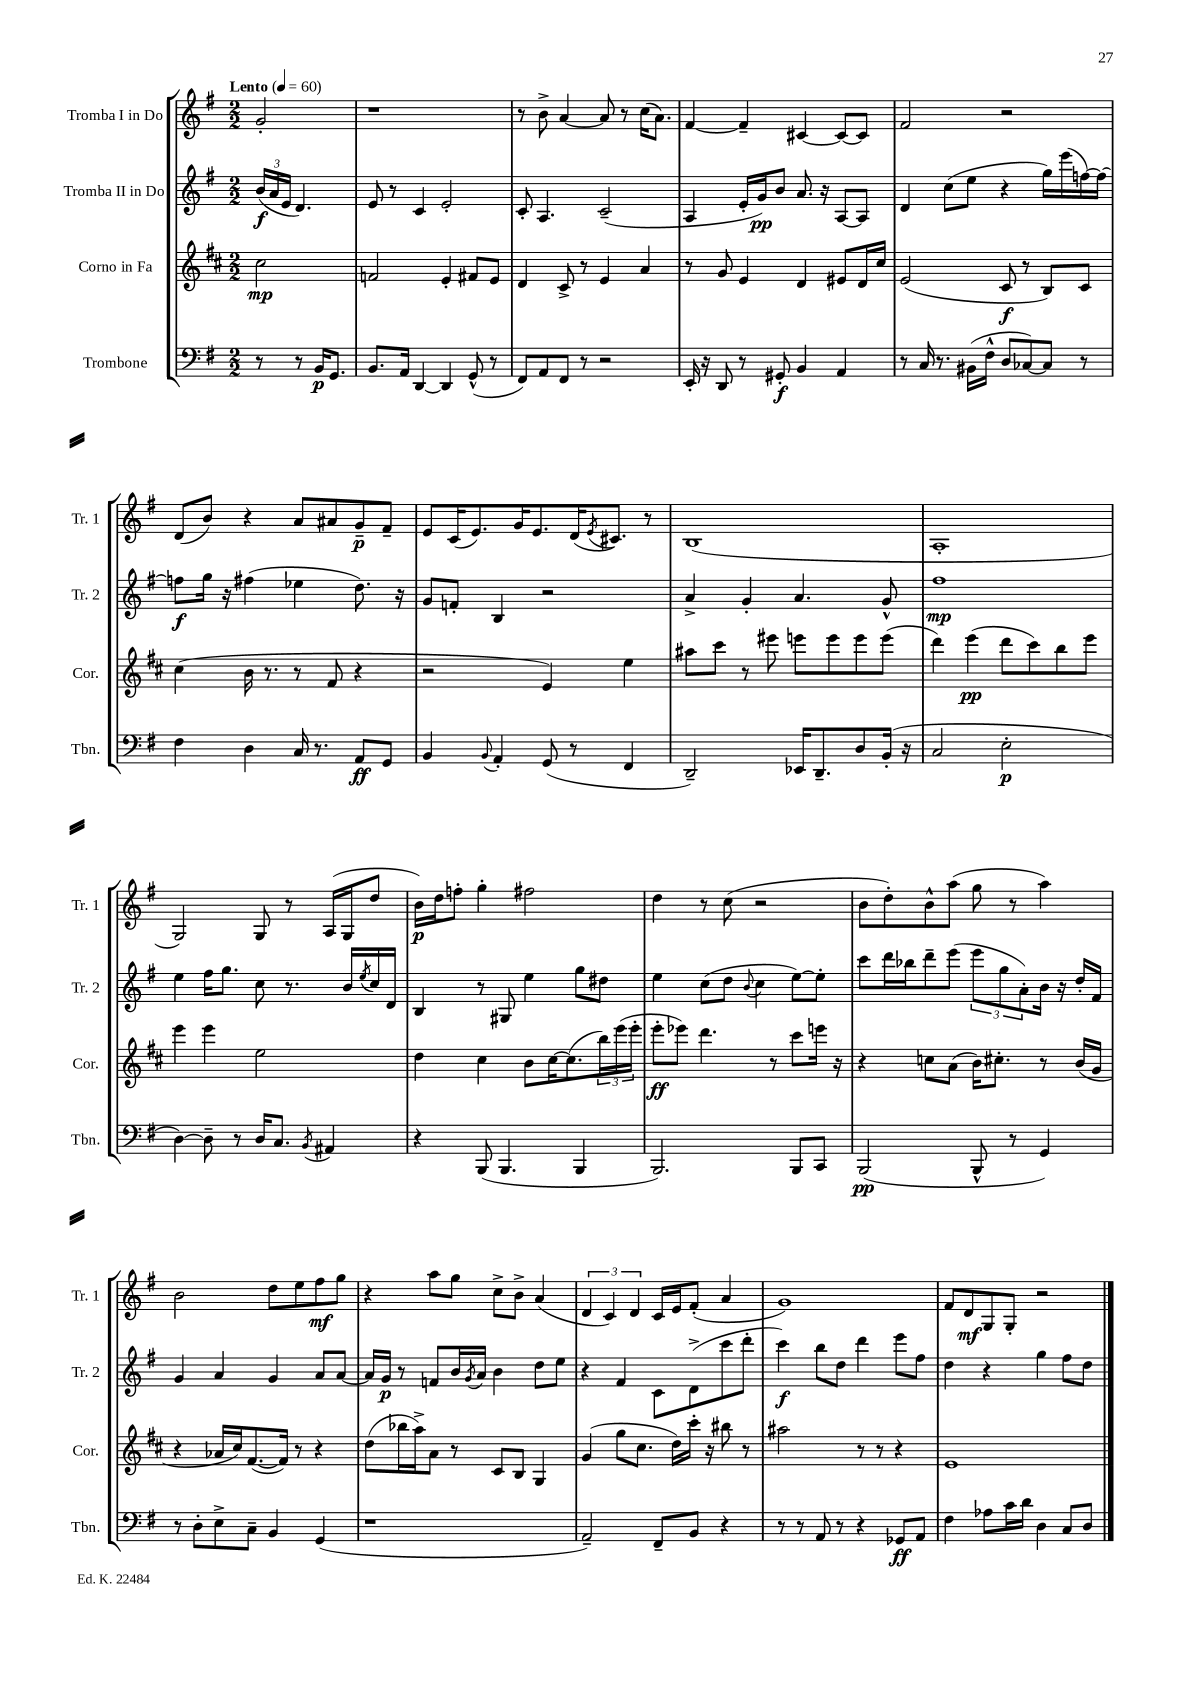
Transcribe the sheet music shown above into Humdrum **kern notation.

**kern	**dynam	**kern	**dynam	**kern	**dynam	**kern	**dynam
*part4	*part4	*part3	*part3	*part2	*part2	*part1	*part1
*staff4	*staff4	*staff3	*staff3	*staff2	*staff2	*staff1	*staff1
*I"Trombone	*	*I"Corno in Fa	*	*I"Tromba II in Do	*	*I"Tromba I in Do	*
*I'Tbn.	*	*I'Cor.	*	*I'Tr. 2	*	*I'Tr. 1	*
*clefF4	*	*clefG2	*	*clefG2	*	*clefG2	*
*k[f#]	*	*k[f#c#]	*	*k[f#]	*	*k[f#]	*
*M2/2	*	*M2/2	*	*M2/2	*	*M2/2	*
*MM60	*	*MM60	*	*MM60	*	*MM60	*
=	=	=	=	=	=	=	=
!	!	!	!	!	!	!LO:TX:a:B:t=Lento	!
8r	.	2cc#\	mp	(24b/LL	f	2g'/	.
.	.	.	.	24a/	.	.	.
.	.	.	.	24e/JJ	.	.	.
8r	.	.	.	4.d/)	.	.	.
16BB/KL	p	.	.	.	.	.	.
8.GG/J	.	.	.	.	.	.	.
=1	=1	=1	=1	=1	=1	=1	=1
8.BB/L	.	2fn/	.	8e/	.	1r	.
.	.	.	.	8r	.	.	.
16AA/Jk	.	.	.	.	.	.	.
[4DD/	.	.	.	4c/	.	.	.
4DD/]	.	4e'/	.	2e'/	.	.	.
(8GG^^/	.	8f#X/L	.	.	.	.	.
8r	.	8e/J	.	.	.	.	.
=2	=2	=2	=2	=2	=2	=2	=2
8FF#/L)	.	4d/	.	8c'/	.	8r	.
8AA/	.	.	.	4.A/	.	8b^\	.
8FF#/J	.	8c#^/	.	.	.	[4a/	.
8r	.	8r	.	.	.	.	.
2r	.	4e/	.	(2c~/	.	8a/]	.
.	.	.	.	.	.	8r	.
.	.	4a/	.	.	.	(16cc\KL	.
.	.	.	.	.	.	8.a\J)	.
=3	=3	=3	=3	=3	=3	=3	=3
16EE'/	.	8r	.	4A/	.	[4f#/	.
16r	.	.	.	.	.	.	.
8DD/	.	8g/	.	.	.	.	.
8r	.	4e/	.	16e'/LL	.	4f#~/]	.
.	.	.	.	16g/J)	pp	.	.
8GG#X'/	f	.	.	8b/J	.	.	.
4BB/	.	4d/	.	8.a/	.	[4c#X/	.
.	.	.	.	16r	.	.	.
4AA/	.	8e#X/L	.	[8A/L	.	8c#/L_	.
.	.	16d/L	.	8A/J]	.	8c#/J]	.
.	.	16cc#/JJ	.	.	.	.	.
=4	=4	=4	=4	=4	=4	=4	=4
8r	.	(2e/	.	4d/	.	2f#/	.
16C/	.	.	.	.	.	.	.
8.r	.	.	.	.	.	.	.
.	.	.	.	(8cc\L	.	.	.
(16BB#X\LL	.	.	.	8ee\J	.	.	.
16F#^^\JJ	.	.	.	.	.	.	.
8D/L	.	8c#/	f	4r	.	2r	.
[8C-X/)	.	8r	.	.	.	.	.
8C-/J]	.	8B/L)	.	16gg\LL)	.	.	.
.	.	.	.	(16eee\	.	.	.
8r	.	8c#/J	.	[16ffn\)	.	.	.
.	.	.	.	16ff\JJ_	.	.	.
!!LO:LB:g=z
=5	=5	=5	=5	=5	=5	=5	=5
4F#\	.	(4cc#\	.	8ffn\L]	f	(8d/L	.
.	.	.	.	16gg\Jk	.	8b/J)	.
.	.	.	.	16r	.	.	.
4D\	.	16b\	.	(4ff#X\	.	4r	.
.	.	8.r	.	.	.	.	.
16C/	.	8r	.	4ee-X\	.	8a/L	.
8.r	.	.	.	.	.	.	.
.	.	8f#/	.	.	.	8a#X/	.
8AA/L	ff	4r	.	8.dd\)	.	8g~/	p
8GG/J	.	.	.	.	.	8f#~/J	.
.	.	.	.	16r	.	.	.
=6	=6	=6	=6	=6	=6	=6	=6
4BB/	.	2r	.	8g/L	.	8e/L	.
.	.	.	.	8fn'/J	.	(16c/K	.
.	.	.	.	.	.	8.e/)	.
8qqBB/	.	.	.	.	.	.	.
4AA'/	.	.	.	4B/	.	.	.
.	.	.	.	.	.	16g/K	.
.	.	.	.	.	.	8.e/	.
(8GG/	.	4e/)	.	2r	.	.	.
8r	.	.	.	.	.	(16d/K	.
.	.	.	.	.	.	8qe/	.
.	.	.	.	.	.	8.c#X/J)	.
4FF#/	.	4ee\	.	.	.	.	.
.	.	.	.	.	.	8r	.
=7	=7	=7	=7	=7	=7	=7	=7
2DD~/)	.	8aa#X\L	.	4a^/	.	(1B	.
.	.	8ccc#\J	.	.	.	.	.
.	.	8r	.	4g'/	.	.	.
.	.	8eee#X\	.	.	.	.	.
16EE-X/KL	.	8eeen\L	.	4.a/	.	.	.
8.DD~/	.	.	.	.	.	.	.
.	.	8eee\	.	.	.	.	.
8D/	.	8eee\	.	.	.	.	.
(16BB'/Jk	.	(8eee\J	.	8g^^/	.	.	.
16r	.	.	.	.	.	.	.
=8	=8	=8	=8	=8	=8	=8	=8
2C/	.	4ddd\)	.	1ff#	mp	1A'	.
.	.	(4eee\	pp	.	.	.	.
2E'\	p	8ddd\L	.	.	.	.	.
.	.	8ccc#\)	.	.	.	.	.
.	.	8bb\	.	.	.	.	.
.	.	8eee\J	.	.	.	.	.
!!LO:LB:g=z
=9	=9	=9	=9	=9	=9	=9	=9
[4D\)	.	4eee\	.	4ee\	.	2G/)	.
8D~\]	.	4eee\	.	16ff#\KL	.	.	.
.	.	.	.	8.gg\J	.	.	.
8r	.	.	.	.	.	.	.
16D/KL	.	2ee\	.	8cc\	.	8G/	.
8.C/J	.	.	.	.	.	.	.
.	.	.	.	8.r	.	8r	.
8qBB/	.	.	.	.	.	.	.
4AA#X/	.	.	.	.	.	(16A/LL	.
.	.	.	.	16b/LL	.	16G/J	.
.	.	.	.	8qee/	.	.	.
.	.	.	.	16cc/	.	8dd/J	.
.	.	.	.	16d/JJ	.	.	.
=10	=10	=10	=10	=10	=10	=10	=10
4r	.	4dd\	.	4B/	.	16b\LL)	p
.	.	.	.	.	.	16dd\J	.
.	.	.	.	.	.	8ffn'\J	.
(8BBB/	.	4cc#\	.	8r	.	4gg'\	.
4.BBB/	.	.	.	8G#X/	.	.	.
.	.	8b\L	.	4ee\	.	2ff#X\	.
.	.	[16cc#\K	.	.	.	.	.
.	.	(8.cc#\]	.	.	.	.	.
4BBB/	.	.	.	8gg\L	.	.	.
.	.	24bb\L)	.	8dd#X\J	.	.	.
.	.	(24eee\	.	.	.	.	.
.	.	24eee'\JJ	.	.	.	.	.
=11	=11	=11	=11	=11	=11	=11	=11
2.BBB/)	.	8eee'\L	ff	4ee\	.	4dd\	.
.	.	8eee-X\J)	.	.	.	.	.
.	.	4.ddd\	.	(8cc\L	.	8r	.
.	.	.	.	8dd\J	.	(8cc\	.
.	.	.	.	8qqb/	.	.	.
.	.	.	.	4cc\	.	2r	.
.	.	8r	.	.	.	.	.
8BBB/L	.	8ccc#\L	.	[8ee\L)	.	.	.
8CC/J	.	16eeen\Jk	.	8ee'\J]	.	.	.
.	.	16r	.	.	.	.	.
=12	=12	=12	=12	=12	=12	=12	=12
(2BBB/	pp	4r	.	8ccc\L	.	8b\L	.
.	.	.	.	16ddd\L	.	8dd'\)	.
.	.	.	.	16bb-X\J	.	.	.
.	.	8ccn\L	.	8ddd~\	.	8b^^\	.
.	.	(8a\J	.	(8eee\J	.	(8aa\J	.
8BBB^^/	.	16b\KL)	.	12eee\L	.	8gg\	.
.	.	8.cc#X'\J	.	.	.	.	.
.	.	.	.	12gg\	.	.	.
8r	.	.	.	.	.	8r	.
.	.	.	.	12a'\)	.	.	.
4GG/)	.	8r	.	16b\Jk	.	4aa\)	.
.	.	.	.	16r	.	.	.
.	.	(16b/LL	.	16dd'/LL	.	.	.
.	.	16g/JJ	.	16f#/JJ	.	.	.
!!LO:LB:g=z
=13	=13	=13	=13	=13	=13	=13	=13
8r	.	4r	.	4g/	.	2b\	.
8D'\L	.	.	.	.	.	.	.
8E^\	.	16a-X/LL	.	4a/	.	.	.
.	.	16cc#/J)	.	.	.	.	.
8C~\J	.	([8.f#/	.	.	.	.	.
4BB/	.	.	.	4g/	.	8dd\L	.
.	.	16f#/Jk])	.	.	.	.	.
.	.	8r	.	.	.	8ee\	.
(4GG/	.	4r	.	8a/L	.	8ff#\	mf
.	.	.	.	[8a/J	.	8gg\J	.
=14	=14	=14	=14	=14	=14	=14	=14
1r	.	(8dd\L	.	16a/LL]	.	4r	.
.	.	.	.	16g/JJ	p	.	.
.	.	16bb-X\L	.	8r	.	.	.
.	.	16aa^\J)	.	.	.	.	.
.	.	8a\J	.	8fn/L	.	8aa\L	.
.	.	8r	.	16b/L	.	8gg\J	.
.	.	.	.	8qg/	.	.	.
.	.	.	.	16a/JJ	.	.	.
.	.	8c#/L	.	4b\	.	8cc^\L	.
.	.	8B/J	.	.	.	8b^\J	.
.	.	4G/	.	8dd\L	.	(4a/	.
.	.	.	.	8ee\J	.	.	.
=15	=15	=15	=15	=15	=15	=15	=15
2AA~/)	.	(4g/	.	4r	.	6d/	.
.	.	.	.	.	.	6c/)	.
.	.	8gg\L	.	4f#/	.	.	.
.	.	.	.	.	.	6d/	.
.	.	8.cc#\J	.	.	.	.	.
8FF#~/L	.	.	.	8c\L	.	16c/LL	.
.	.	16dd\LL)	.	.	.	16e/J	.
8BB/J	.	16ccc#'\JJ	.	(8d^\	.	(8f#'/J	.
.	.	16r	.	.	.	.	.
4r	.	8bb#X\	.	8ccc\	.	4a/	.
.	.	8r	.	8ddd'\J	.	.	.
=16	=16	=16	=16	=16	=16	=16	=16
8r	.	2aa#X\	.	4ccc\)	f	1g)	.
8r	.	.	.	.	.	.	.
8AA/	.	.	.	8bb\L	.	.	.
8r	.	.	.	8dd\J	.	.	.
4r	.	8r	.	4ddd\	.	.	.
.	.	8r	.	.	.	.	.
8GG-X/L	ff	4r	.	8eee\L	.	.	.
8AA/J	.	.	.	8ff#\J	.	.	.
=17	=17	=17	=17	=17	=17	=17	=17
4F#\	.	1e	.	4dd\	.	8f#/L	.
.	.	.	.	.	.	8d/	mf
8A-X\L	.	.	.	4r	.	8G/	.
16c\L	.	.	.	.	.	8G'/J	.
16d\JJ	.	.	.	.	.	.	.
4D\	.	.	.	4gg\	.	2r	.
8C/L	.	.	.	8ff#\L	.	.	.
8D/J	.	.	.	8dd\J	.	.	.
==	==	==	==	==	==	==	==
*-	*-	*-	*-	*-	*-	*-	*-
